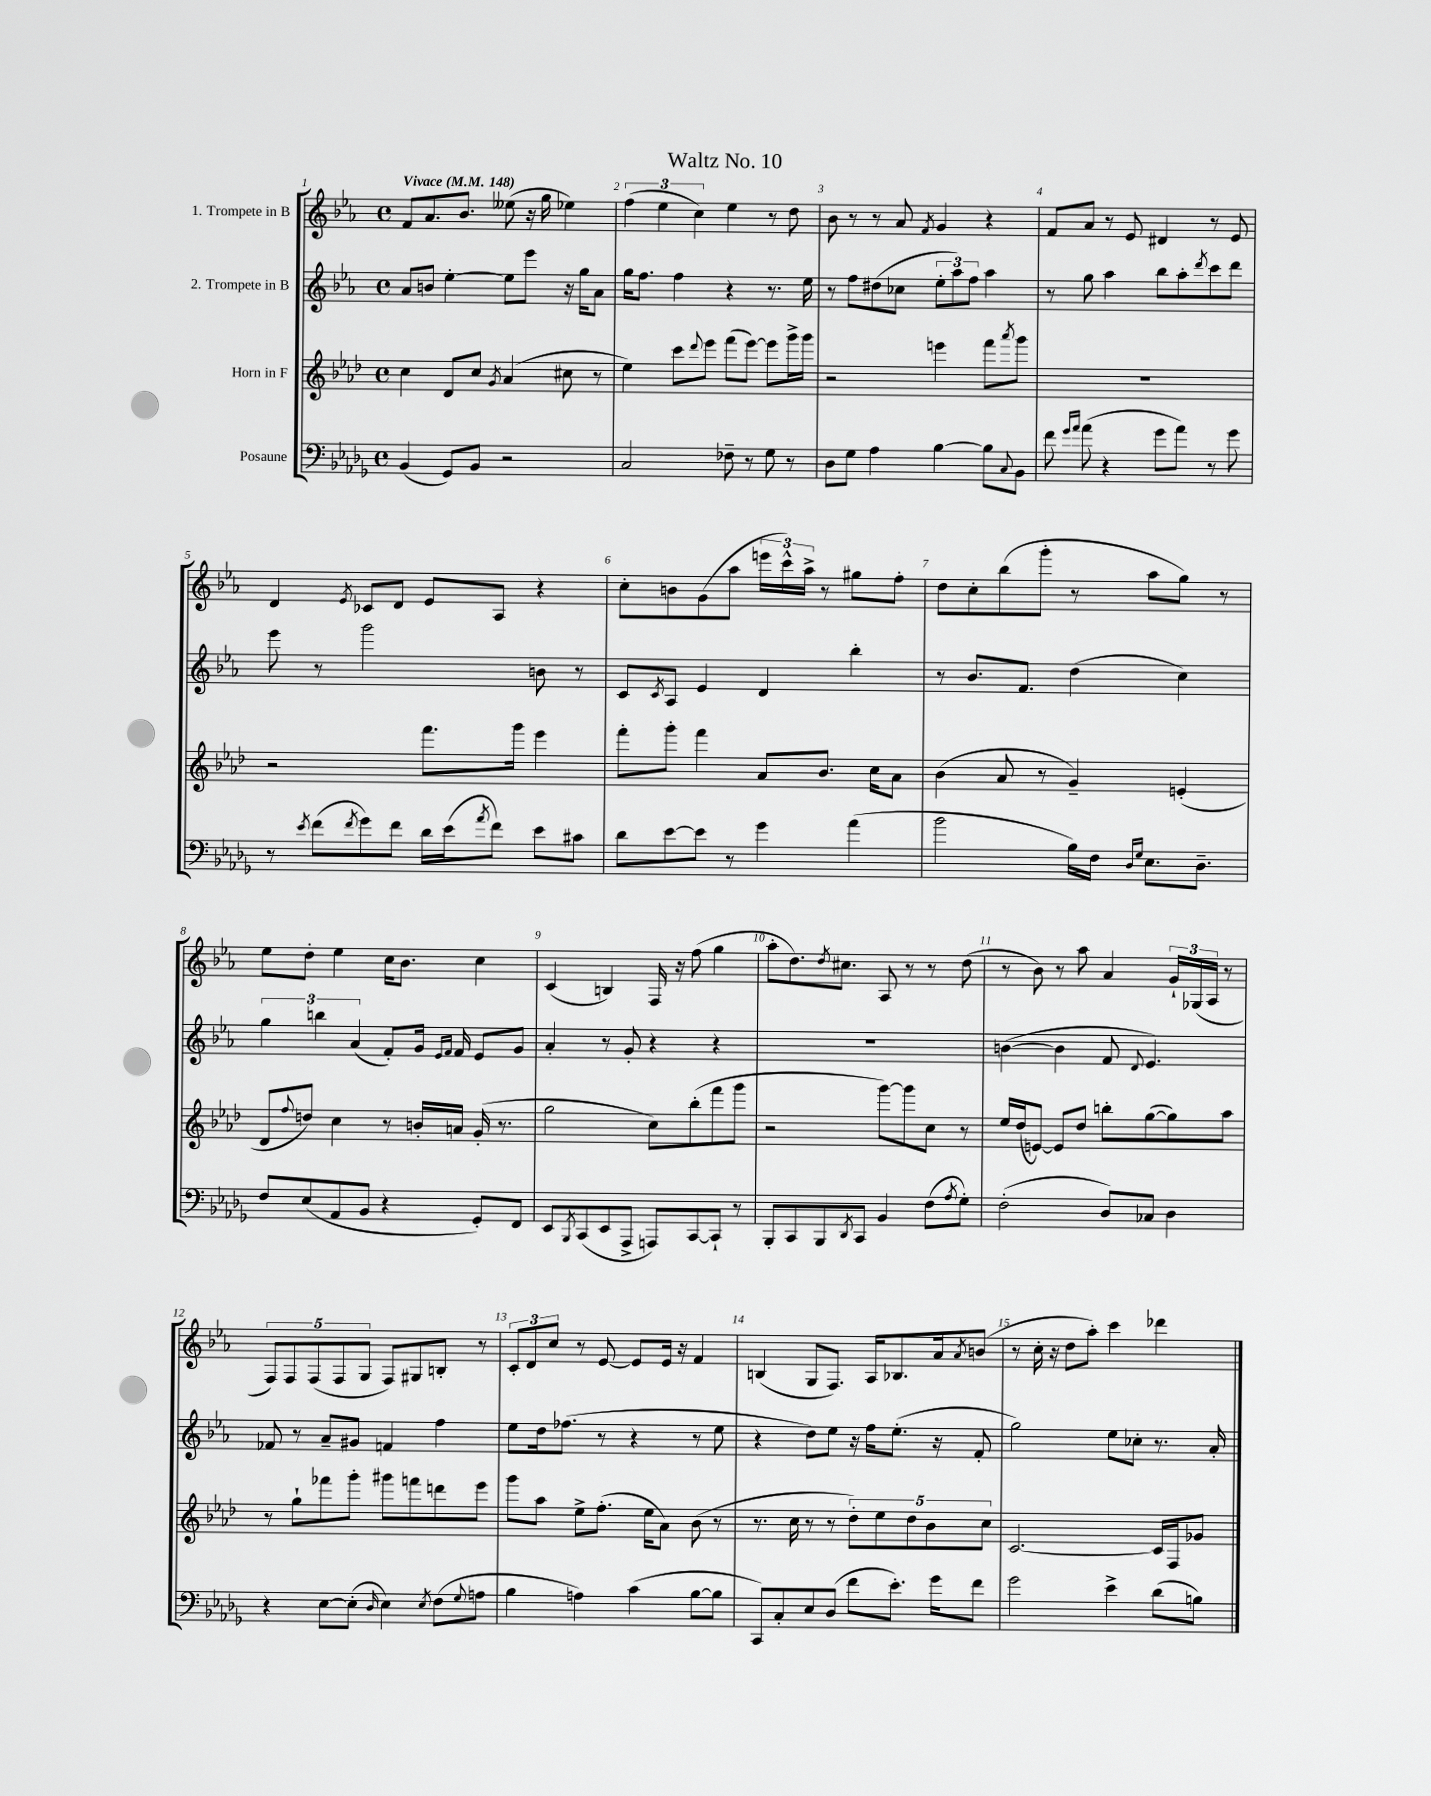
\header { title = "Waltz No. 10" }
<<
\new StaffGroup <<
\new Staff = "s0" \with { instrumentName = "1. Trompete in B" } {
    \clef treble \key ees \major \defaultTimeSignature \time 4/4 \tempo "Vivace" 4 = 148
    f'8 aes'8. bes'8. eeses''8( r16 g''16 ees''4) |
    \tuplet 3/2 { f''4( ees''4 c''4) } ees''4 r8 d''8 |
    bes'8 r8 r8 aes'8 \acciaccatura { f'8 } g'4 r4 |
    f'8 aes'8 r8 ees'8 dis'4 r8 ees'8 |
    d'4 \acciaccatura { ees'8 } ces'8 d'8 ees'8 aes8 r4 |
    c''8-. b'8 g'8( aes''8 \tuplet 3/2 { e'''16 c'''16-^) aes''16-> } r8 gis''8 f''8-. |
    d''8 c''8-. bes''8( g'''8-. r8 aes''8 g''8) r8 |
    ees''8 d''8-. ees''4 c''16 bes'8. c''4 |
    c'4( b4) f16 r16 f''8( g''4 |
    aes''8-. d''8.) \acciaccatura { d''8 } cis''8. aes8 r8 r8 d''8( |
    r8 bes'8) r8 aes''8 aes'4 \tuplet 3/2 { g'16-! ges16( aes16 } r8 |
    \tuplet 5/4 { f8) f8 f8( f8 g8 } f8) gis8 b8-. r8 |
    \tuplet 3/2 { c'8-. d'8 c''8 } r8 ees'8~ ees'8 ees'16 r16 f'4 |
    b4( g8 f8.) aes16 bes8. aes'16 \acciaccatura { aes'8 } b'8( |
    r8 c''16-. r16 d''8 aes''8-.) c'''4 des'''4 \bar "|." |
}
\new Staff = "s1" \with { instrumentName = "2. Trompete in B" } {
    \clef treble \key ees \major \defaultTimeSignature \time 4/4
    aes'8 b'8 ees''4~-. ees''8 ees'''8 r16 g''16 aes'8 |
    g''16 f''8. f''4 r4 r8. ees''16 |
    r8 f''8 dis''8( ces''8 \tuplet 3/2 { ees''8-. aes''8) f''8 } aes''4 |
    r8 g''8 aes''4 bes''8 aes''8-. \acciaccatura { d'''8 } c'''8 d'''8 |
    ees'''8 r8 g'''2 b'8 r8 |
    c'8 \acciaccatura { c'8 } aes8 ees'4 d'4 bes''4-. |
    r8 bes'8. f'8. d''4( c''4) |
    \tuplet 3/2 { g''4 b''4 aes'4( } f'8-.) g'16 \grace { ees'16 f'16 } f'16 ees'8 g'8 |
    aes'4-. r8 g'8-. r4 r4 |
    R1 |
    b'4~( b'4 f'8 \appoggiatura { d'8 } ees'4.) |
    fes'8 r8 aes'8-- gis'8 f'4 f''4 |
    ees''8 d''16 fes''8.( r8 r4 r8 ees''8 |
    r4 d''8) ees''8 r16 f''16 ees''8.-.( r16 f'8-. |
    g''2) ees''8 ces''8-. r8. aes'16-. \bar "|." |
}
\new Staff = "s2" \with { instrumentName = "Horn in F" } {
    \clef treble \key aes \major \defaultTimeSignature \time 4/4
    c''4 des'8 c''8 \acciaccatura { g'8 } aes'4( cis''8 r8 |
    ees''4) c'''8 \appoggiatura { des'''8 } ees'''8 f'''8( ees'''8~) ees'''8 g'''16-> g'''16 |
    r2 e'''4 f'''8 \acciaccatura { aes'''8 } g'''8 |
    R1 |
    r2 f'''8. g'''16 ees'''4 |
    f'''8-. g'''8-. f'''4 aes'8 bes'8. c''16 aes'8 |
    bes'4( aes'8 r8 g'4--) e'4-.( |
    des'8 \appoggiatura { f''8 } d''8) c''4 r8 b'16-. a'16 g'16-.( r8. |
    g''2 c''8) bes''8-.( f'''8 g'''8 |
    r2 g'''8~) g'''8 c''8 r8 |
    ees''16 des''16( e'8~) e'8 des''8 b''8-. g''8~( g''8) aes''8 |
    r8 g''8-! fes'''8 g'''8-. gis'''8 f'''8 d'''8 ees'''8 |
    g'''8 aes''8 ees''8-> f''8.-.( ees''16 aes'8) bes'8( r8 |
    r8. c''16 r8 r8 \tuplet 5/4 { des''8-.) ees''8 des''8 bes'8 c''8 } |
    c'2.~ c'16 f16 ges'8 \bar "|." |
}
\new Staff = "s3" \with { instrumentName = "Posaune" } {
    \clef bass \key des \major \defaultTimeSignature \time 4/4
    bes,4( ges,8) bes,8 r2 |
    c2 fes8-- r8 ges8 r8 |
    des8 ges8 aes4 bes4~ bes8 \appoggiatura { c8 } bes,8 |
    f'8 \grace { ges'16 aes'16 } aes'8( r4 ges'8 aes'8) r8 ges'8 |
    r8 \acciaccatura { ees'8 } f'8( \acciaccatura { f'8 } ges'8) f'8 des'16 ees'16( \acciaccatura { aes'8 } f'8) ees'8 cis'8 |
    des'8 ees'8~ ees'8 r8 ges'4 aes'4( |
    bes'2 bes16) f16 \grace { des16 ges16 } ees8. des8.-- |
    f8 ees8( aes,8 bes,8 r4 ges,8-.) f,8 |
    ees,8 \acciaccatura { bes,,8 } c,8( ees,8 aes,,8-> a,,8) c,8~ c,8-! r8 |
    bes,,8-. c,8 bes,,8 \acciaccatura { des,8 } c,8 bes,4 f8( \acciaccatura { aes8 } ges8-.) |
    f2-.( des8) ces8 des4 |
    r4 ees8~ ees8-.( \grace { des16 } ees4) \acciaccatura { ees8 } f8( \appoggiatura { ges8 } a8 |
    bes4 a4) c'4( bes8~ bes8 |
    c,8) c8-. ees8 des8( f'8 ees'8.-.) ges'16 f'8 |
    ges'2 ees'4-> des'8( b8) \bar "|." |
}
>>
>>
\layout { \context { \Score \override BarNumber.break-visibility = ##(#f #t #t) barNumberVisibility = #all-bar-numbers-visible } }
